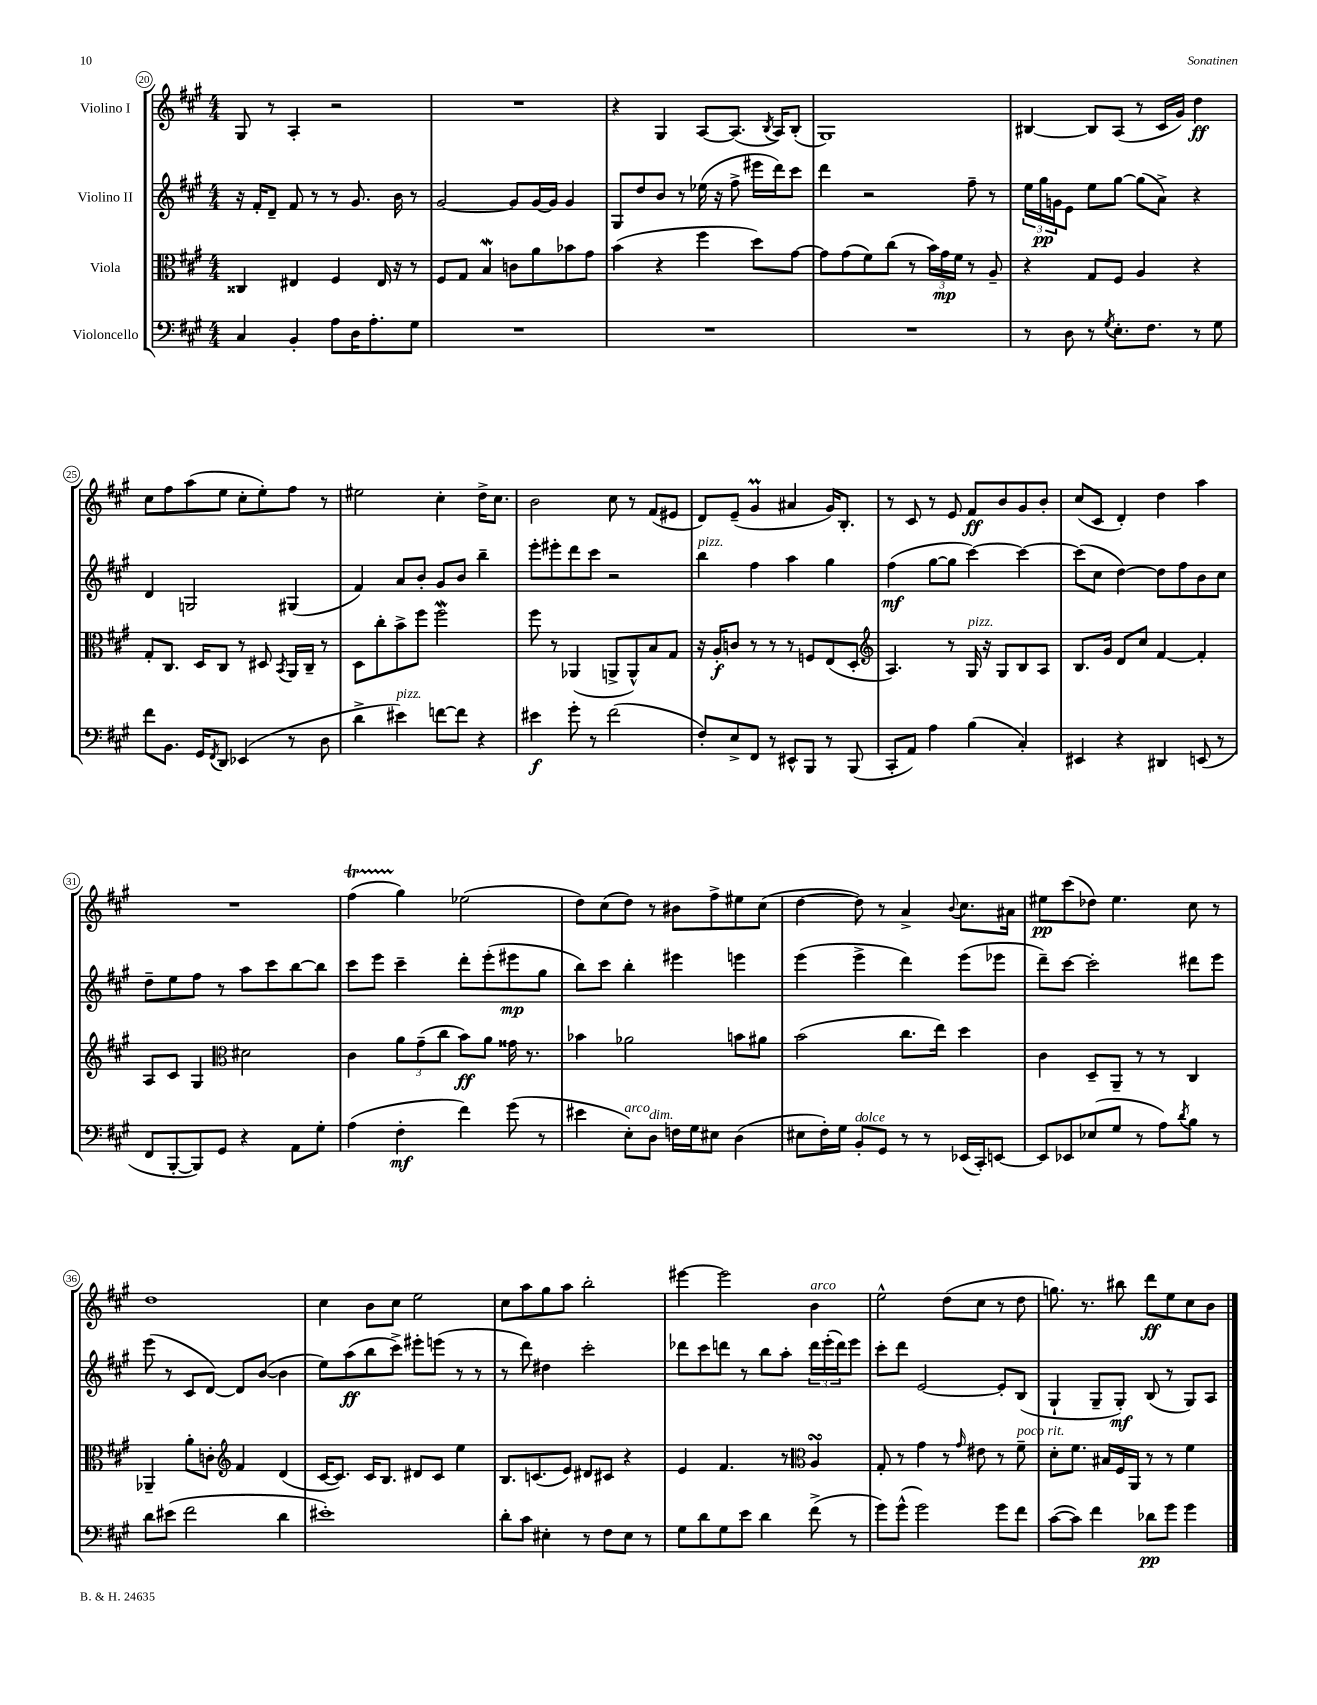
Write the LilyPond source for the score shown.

<<
\new StaffGroup <<
\new Staff = "s0" \with { instrumentName = "Violino I" } {
    \clef treble \key a \major \numericTimeSignature \time 4/4
    gis8 r8 a4-. r2 |
    R1 |
    r4 gis4 a8~ a8.( \acciaccatura { b8 } a16) b8-.( |
    gis1) |
    bis4~ bis8 a8( r8 cis'16 gis'16) d''4\ff |
    cis''8 fis''8 a''8( e''8 cis''8-. e''8-.) fis''8 r8 |
    eis''2 cis''4-. d''16-> cis''8. |
    b'2 cis''8 r8 fis'8( eis'8 |
    d'8) e'8--( gis'4\prall ais'4 gis'16) b8.-. |
    r8 cis'8 r8 e'8 fis'8\ff b'8 gis'8 b'8-. |
    cis''8( cis'8 d'4-.) d''4 a''4 |
    R1 |
    fis''4\startTrillSpan( gis''4\stopTrillSpan) ees''2( |
    d''8) cis''8( d''8) r8 bis'8 fis''8-> eis''8 cis''8( |
    d''4~ d''8) r8 a'4-> \appoggiatura { b'8 } cis''8. ais'16 |
    eis''8\pp cis'''8( des''8) eis''4. cis''8 r8 |
    d''1 |
    cis''4 b'8 cis''8 e''2 |
    cis''8 a''8 gis''8 a''8 b''2-. |
    eis'''4~ eis'''2 b'4^\markup { \italic "arco" } |
    e''2-^ d''8( cis''8 r8 d''8 |
    g''8.) r8. bis''8 d'''8\ff e''8 cis''8 b'8 \bar "|." |
}
\new Staff = "s1" \with { instrumentName = "Violino II" } {
    \clef treble \key a \major \numericTimeSignature \time 4/4
    r16 fis'16-. d'8-- fis'8 r8 r8 gis'8. b'16 r8 |
    gis'2~ gis'8 gis'16~ gis'16 gis'4 |
    gis8 d''8 b'8 r8 ees''16( r16 fis''8-> eis'''16 d'''16) cis'''8 |
    d'''4 r2 fis''8-- r8 |
    \tuplet 3/2 { e''16 gis''16\pp g'16 } e'8 e''8 gis''8~ gis''8( a'8->) r4 |
    d'4 g2 gis4( |
    fis'4) a'8 b'8-. gis'8 b'8 b''4-- |
    e'''8-. eis'''8-. d'''8 cis'''8 r2 |
    b''4^\markup { \italic "pizz." } fis''4 a''4 gis''4 |
    fis''4\mf( gis''8~ gis''8 cis'''4~) cis'''4~ |
    cis'''8( cis''8 d''4~) d''8 fis''8 b'8 cis''8 |
    d''8-- e''8 fis''8 r8 a''8 cis'''8 b''8~ b''8 |
    cis'''8 e'''8 cis'''4-- d'''8-. e'''8-.( eis'''8\mp gis''8 |
    b''8) cis'''8 b''4-. eis'''4 e'''4 |
    e'''4( e'''4-> d'''4) e'''8( ees'''8 |
    d'''8--) cis'''8~ cis'''2-. dis'''8 e'''8 |
    e'''8( r8 cis'8 d'8~) d'8 b'8~( b'4 |
    e''8) a''8\ff( b''8 cis'''8->) eis'''8-. e'''8( r8 r8 |
    r8 d'''8) dis''4 cis'''2-. |
    des'''8 cis'''8 d'''8 r8 b''8 a''8-. \tuplet 3/2 { d'''16 e'''16-.( d'''16) } e'''8 |
    cis'''8-. d'''8 e'2~ e'8-. b8( |
    gis4-! gis8-- gis8-.\mf) b8( r8 gis8) a8 \bar "|." |
}
\new Staff = "s2" \with { instrumentName = "Viola" } {
    \clef alto \key a \major \numericTimeSignature \time 4/4
    cisis4 eis4 fis4 eis16 r16 r8 |
    fis8 gis8 b4\mordent c'8 a'8 bes'8 gis'8 |
    b'4( r4 fis''4 d''8) gis'8~ |
    gis'8 gis'8( fis'8) cis''8( r8 \tuplet 3/2 { b'16) gis'16\mp fis'16 } r8 a8-- |
    r4 gis8 fis8 a4 r4 |
    gis8-. cis8. d16 cis8 r8 dis8 \acciaccatura { b,8 } a,16 cis16-- r8 |
    d8 cis''8-. b'8-> fis''8 fis''2\mordent |
    fis''8 r8 aes,4( a,8-> a,8-^) b8 gis8 |
    r16 a16-.\f c'8 r8 r8 r8 f8 e8( d8-. |
    \clef treble a4.) r8 gis16^\markup { \italic "pizz." } r16 gis8 b8 a8 |
    b8. gis'16 d'8 cis''8 fis'4~ fis'4-. |
    a8 cis'8 gis4 \clef alto dis'2 |
    cis'4 \tuplet 3/2 { a'8 gis'8--( cis''8 } b'8\ff) a'8 gisis'16 r8. |
    bes'4 aes'2 b'8 ais'8 |
    b'2( cis''8. e''16) d''4 |
    cis'4 d8-- a,8-- r8 r8 cis4 |
    aes,4-- a'8-. c'8-. \clef treble fis'4 d'4( |
    cis'16~ cis'8.) cis'16 b8. dis'8 cis'8 e''4 |
    b8. c'8.( e'8) dis'8 cis'8 r4 |
    e'4 fis'4. r8 \clef alto a4\turn |
    gis8-. r8 gis'4 r8 \grace { gis'16 } eis'8 r8 fis'8--^\markup { \italic "poco rit." } |
    d'8-. fis'8. bis16 fis16 a,16 r8 r8 fis'4 \bar "|." |
}
\new Staff = "s3" \with { instrumentName = "Violoncello" } {
    \clef bass \key a \major \numericTimeSignature \time 4/4
    cis4 b,4-. a8 d16 a8.-. gis8 |
    R1 |
    R1 |
    R1 |
    r8 d8 r8 \acciaccatura { gis8 } e8.-. fis8. r8 gis8 |
    fis'8 b,8. gis,16 \acciaccatura { fis,8 } d,8 ees,4( r8 d8 |
    d'4-> eis'4^\markup { \italic "pizz." }) f'8~ f'8 r4 |
    eis'4\f gis'8-. r8 fis'2( |
    fis8-.) e8-> fis,8 r8 eis,8-^ b,,8 r8 b,,8( |
    cis,8-. a,8) a4 b4( cis4-.) |
    eis,4 r4 dis,4 e,8( r8 |
    fis,8 b,,8~-. b,,8) gis,8 r4 a,8 gis8-. |
    a4( fis4-.\mf fis'4) gis'8( r8 |
    eis'4 e8-.^\markup { \italic "arco" }) d8^\markup { \italic "dim." } f16 gis16 eis8 d4( |
    eis8 fis16-.) gis16 b,8-.^\markup { \italic "dolce" } gis,8 r8 r8 ees,16( cis,16-.) e,8~ |
    e,8 ees,8 ees8( gis8 r8 a8) \acciaccatura { d'8 } b8 r8 |
    d'8 eis'8( fis'2 d'4 |
    eis'1-.) |
    d'8-. cis'8 eis4-. r8 fis8 eis8 r8 |
    gis8 d'8 gis8 e'8 d'4 fis'8->( r8 |
    gis'8) gis'8-^( gis'2) gis'8 fis'8 |
    cis'8~( cis'8) fis'4 des'8\pp gis'8 gis'4 \bar "|." |
}
>>
>>
\layout { \context { \Score currentBarNumber = #20 \override BarNumber.stencil = #(make-stencil-circler 0.1 0.3 ly:text-interface::print) } }
